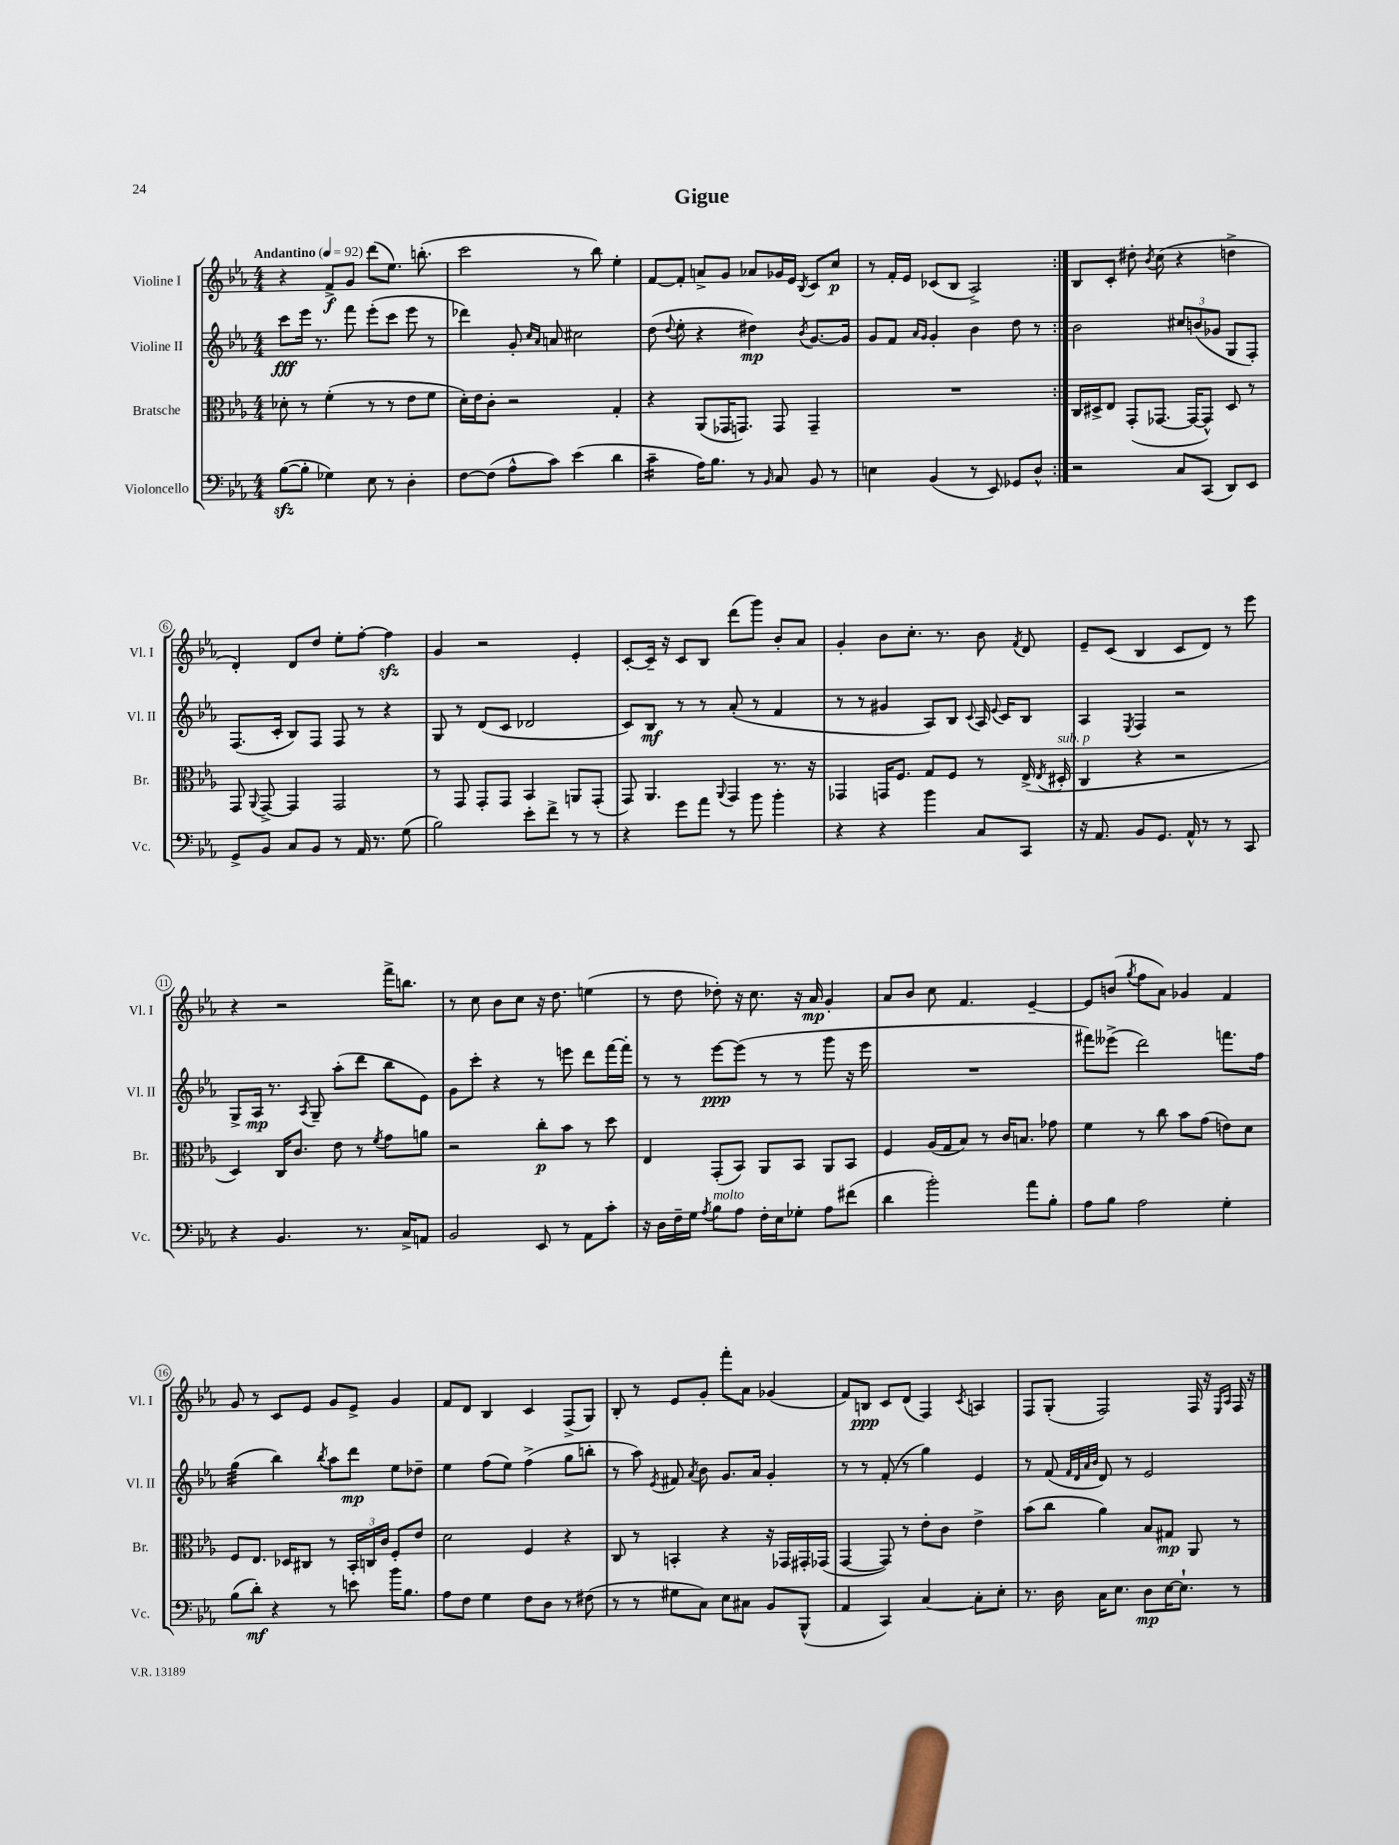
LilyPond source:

\header { title = "Gigue" }
<<
\new StaffGroup <<
\new Staff = "s0" \with { instrumentName = "Violine I" shortInstrumentName = "Vl. I" } {
    \clef treble \key ees \major \numericTimeSignature \time 4/4 \tempo "Andantino" 4 = 92
    \autoBeamOff \repeat volta 2 { r4 f'8[->\f g'8] d'''8[( ees''8.]) b''8.-.( |
    c'''2 r8 bes''8) ees''4-. |
    f'8[~ f'8]-. a'8[-> g'8] aes'8[ ges'16 ees'16] \acciaccatura { bes8 } c'8[ c''8]\p |
    r8 f'16[-. ees'16] ces'8[( bes8] aes2->) | }
    bes8[ c'8]-. dis''8-. \acciaccatura { bes'8 } c''8( r4 d''4-> |
    d'4-.) d'8[ d''8] ees''8[-. f''8]~-. f''4\sfz |
    g'4 r2 ees'4-. |
    c'8[~-. c'16]-- r16 c'8[ bes8] d'''8[( g'''8]) bes'8[-. aes'8] |
    g'4-. bes'8[ c''8.]-. r8. bes'8 \acciaccatura { f'8 } d'8 |
    ees'8[-- c'8]( bes4 c'8[ d'8]) r8 ees'''8 |
    r4 r2 f'''16[-> b''8.] |
    r8 c''8 bes'8[ c''8] r16 d''8. e''4( |
    r8 d''8 des''8-.) r16 c''8. r16 aes'16\mp g'4-. |
    aes'8[ bes'8] c''8 f'4. ees'4~-- |
    ees'8[ b'8]( \acciaccatura { g''8 } f''8[ aes'8]) ges'4 f'4 |
    g'8 r8 c'8[ ees'8] g'8[ ees'8]-> g'4 |
    f'8[ d'8] bes4 c'4 f8[->( g8]) |
    bes8-. r8 ees'8[ g'8]-. f'''8[-. aes'8] ges'4( |
    f'8[) b8]\ppp c'8[ d'8]( f4) \acciaccatura { c'8 } a4 |
    f8[ g8]-.( f2) f16 r16 \grace { ees16[ aes16] } f16 r16 \bar "|." |
}
\new Staff = "s1" \with { instrumentName = "Violine II" shortInstrumentName = "Vl. II" } {
    \clef treble \key ees \major \numericTimeSignature \time 4/4
    \autoBeamOff \repeat volta 2 { c'''8[\fff ees'''16] r8. f'''8 ees'''8[-.( c'''8] ees'''8 r8 |
    des'''4) g'8-. \grace { c''16[ aes'16] } a'8 cis''2 |
    d''8( \appoggiatura { d''8 } ees''8-. r4 dis''4\mp) \acciaccatura { bes'8 } g'8.[~ g'16] |
    g'8[ f'8] \grace { aes'16[ g'16] } g'4-. bes'4 d''8 r8 | }
    bes'2 \tuplet 3/2 { cis''8[ b'8( ges'8] } g8[ f8]-.) |
    f8.[( c'16]-. bes8[) f8] f8 r8 r4 |
    g8 r8 d'8[( c'8] des'2 |
    c'8[) bes8]\mf r8 r8 aes'8-.( r8 f'4 |
    r8 r8 gis'4 aes8[) bes8] \appoggiatura { c'8 } aes16 \appoggiatura { ees'8 } c'16[ bes8] |
    aes4 \acciaccatura { ees8 } f4 r2 |
    g8[-> aes16]\mp r8. \acciaccatura { aes8 } g8-- aes''8[-.( d'''8] bes''8[ ees'8]) |
    g'8[ c'''8]-. r4 r8 e'''8 d'''8[ f'''16~ f'''16]-. |
    r8 r8 ees'''8[~\ppp ees'''8]( r8 r8 g'''8 r16 ees'''16 |
    R1 |
    fis'''8[) eeses'''8]->( d'''2) f'''8.[ f''16] |
    g''4:32( bes''4) \acciaccatura { bes''8 } aes''8[ d'''8]\mp ees''8[ des''8]-- |
    ees''4 f''8[( ees''8]) f''4->( g''8[ b''8]-. |
    r8 aes''8) \acciaccatura { ees'8 } fis'8 \acciaccatura { aes'8 } bes'8 g'8.[ aes'16] g'4-. |
    r8 r8 f'8-.( r8 g''4) ees'4 |
    r8 f'8( \grace { f'32[ d'32 aes'32 bes'32] } d'8) r8 ees'2 \bar "|." |
}
\new Staff = "s2" \with { instrumentName = "Bratsche" shortInstrumentName = "Br." } {
    \clef alto \key ees \major \numericTimeSignature \time 4/4
    \autoBeamOff \repeat volta 2 { des'8-. r8 f'4-.( r8 r8 ees'8[ f'8] |
    d'16[-.) ees'16 c'8]-. r2 g4-. |
    r4 aes,8[( ges,16 g,8.]) g,8 g,4-- |
    R1 | }
    c16[ dis16-> ees8] g,8[-.( ges,8.]~ ges,16[~ ges,8]-^) dis8 r8 |
    g,8 \appoggiatura { aes,8 } g,8~-> g,4 g,2 |
    r8 g,8 g,8[-. g,8] bes,4 a,8[ g,8]-.( |
    g,8) aes,4. \appoggiatura { aes,8 } g,4 r8. r16 |
    ges,4 g,16[ f8.] g8[ f8] r8 ees16->( \acciaccatura { ees8 } dis16-.^\markup { \italic "sub. p" } |
    c4 r4 r2 |
    d4) c16[ c'8.] ees'8 r8 \acciaccatura { f'8 } g'8[ a'8] |
    r2 c''8[-.\p bes'8] r8 d''8 |
    ees4 g,8[-.( bes,8]) aes,8[ bes,8] aes,8[ bes,8] |
    f4 aes16[( g16 bes8]) r8 c'16[ b8.] ges'8 |
    f'4 r8 c''8 bes'8[ g'8]( e'8[) d'8] |
    f8[ ees8.] des16[ cis8] r8 \tuplet 3/2 { bes,16[-. c16 c'16] } f8[-. ees'8] |
    d'2 f4 r4 |
    c8 r8 b,4-. r4 r16 ges,16[ gis,16-. ges,16]( |
    g,4~ g,8) r8 ees'8[-. c'8] ees'4-> |
    bes'8[( c''8] aes'4) bes8[ gis8]\mp aes,8 r8 \bar "|." |
}
\new Staff = "s3" \with { instrumentName = "Violoncello" shortInstrumentName = "Vc." } {
    \clef bass \key ees \major \numericTimeSignature \time 4/4
    \autoBeamOff \repeat volta 2 { bes8[~\sfz( bes8]-. ges4) ees8 r8 d4-. |
    f8[~ f8]( aes8[-^ c'8]) ees'4( d'4 |
    c'4:16-- aes16[) bes8.] r8 \grace { bes,16 } c8 bes,8 r8 |
    e4 bes,4( r8 ees,8) ges,8[ d8]-^ | }
    r2 c8[ c,8]( d,8[) ees,8] |
    g,8[-> bes,8] c8[ bes,8] r8 aes,16 r8. g8( |
    bes2) ees'8[-. f'8]-> r8 r8 |
    r4 g'8[ aes'8] r8 bes'8 bes'4-. |
    r4 r4 bes'4 c8[ c,8] |
    r16 aes,8. bes,8[ g,8.] aes,16-^ r8 r8 c,8 |
    r4 bes,4. r8. c16[-> a,8] |
    bes,2 ees,8 r8 aes,8[ c'8]-. |
    r16 d16[ f16-- g16] \acciaccatura { aes8 } bes8[^\markup { \italic "molto" } aes8] f16[-. ees16 ges8]-. aes8[ fis'8]( |
    d'4 bes'2-.) aes'8[ bes8]-. |
    aes8[ bes8] aes2 g4-. |
    bes8[( d'8]-.\mf) r4 r8 e'8 bes'16[ bes8.] |
    aes8[ f8] g4 f8[ d8] r8 fis8( |
    r8 r8 gis8[ c8]) ees8[ cis8] bes,8[ bes,,8]-^( |
    aes,4 c,4) c4~ c8[-. ees8]-. |
    r8. d16 c16[ ees8.] d8[\mp ees16~ ees8.]-! r8 \bar "|." |
}
>>
>>
\layout { \context { \Score \override BarNumber.stencil = #(make-stencil-circler 0.1 0.3 ly:text-interface::print) } }
